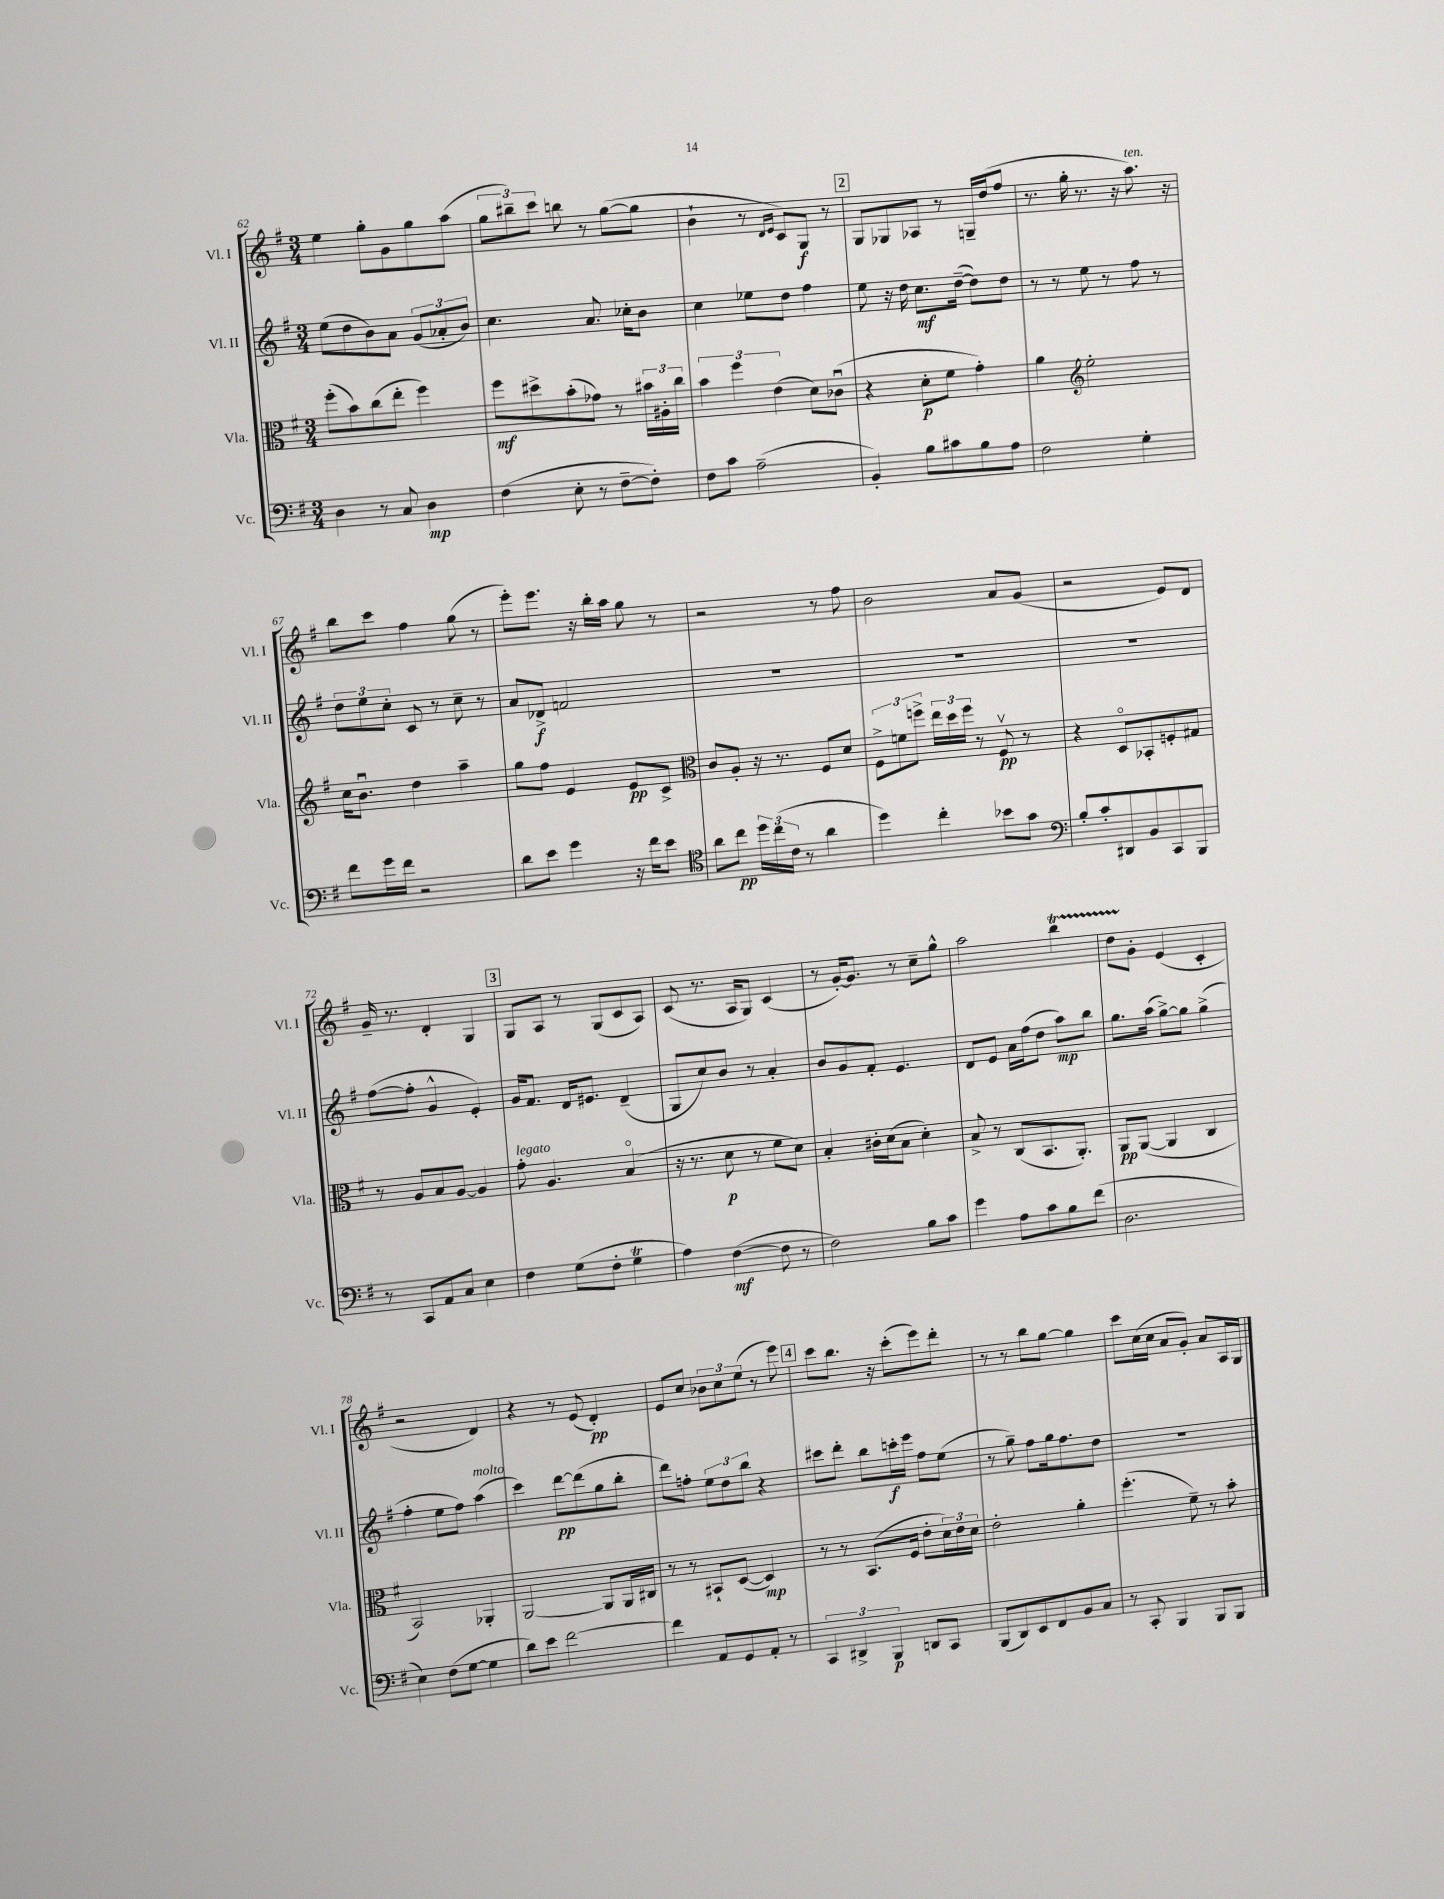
<<
\new StaffGroup <<
\new Staff = "s0" \with { instrumentName = "Vl. I" shortInstrumentName = "Vl. I" } {
    \clef treble \key g \major \numericTimeSignature \time 3/4
    e''4 g''8-. g'8 g''8 a''8( |
    \tuplet 3/2 { g''8 bis''8--) c'''8 } b''8 r8 g''8~( g''8 |
    b'4-! r8 \grace { d'16 e'16 } c'8) g8\f r8 |
    \mark \markup { \box "2" } g8 ges8 aes8 r8 g16-- d''16( fis''8 |
    r8. g''16-. r8. r16 a''8.^\markup { \italic "ten." }) r16 |
    b''8 c'''8 fis''4 g''8( r8 |
    e'''8-.) e'''8. r16 b''16-. a''16 g''8 r8 |
    r2 r8 fis''8 |
    b'2 a'8 g'8( |
    r2 e'8) d'8 |
    g'16-- r8. d'4-. g4 |
    \mark \markup { \box "3" } g8 a8 r8 g8( c'8 a8) |
    c'8( r8. a16 g8) c'4( |
    r8 g'16~-.) g'8. r8 c''8-- g''8-^ |
    a''2 b''4\startTrillSpan |
    d''8 g'8-.\stopTrillSpan e'4( c'4-. |
    r2 d'4) |
    r4 r8 e'8( d'4-.\pp) |
    e'8 c''8 \tuplet 3/2 { bes'8 c''8 e''8( } r8 e'''8) |
    \mark \markup { \box "4" } c'''8 b''8. r16 c'''8-.( e'''8) d'''8-. |
    r8 r8 b''8 g''8~ g''4 |
    c'''8 c''16( c''16 a'8 g'8-.) a'8 a16 g16 \bar "|." |
}
\new Staff = "s1" \with { instrumentName = "Vl. II" shortInstrumentName = "Vl. II" } {
    \clef treble \key g \major \numericTimeSignature \time 3/4
    e''8( d''8 b'8) a'8 \tuplet 3/2 { g'8( aes'8-. b'8) } |
    c''4. a'8. ces''16-. b'8 |
    c''4 ees''8 d''8 fis''4 |
    \mark \markup { \box "2" } e''8 r16 d''16 c''8.\mf d''16~--( d''8) d''8 |
    r8 r8 e''8 r8 fis''8 r8 |
    \tuplet 3/2 { d''8 e''8 c''8-. } c'8 r8 c''8-- r8 |
    a'8 des'8->\f f'2 |
    R2. |
    R2. |
    R2. |
    fis''8~( fis''8-. g'4-^ e'4-.) |
    \mark \markup { \box "3" } g'16 fis'8. d'16 eis'8. d'4--( |
    g8 c''8) b'8 r8 a'4-. |
    b'8 g'8 fis'8-. e'4. |
    d'8 e'8 a'16 fis''16( d''8 a''8\mp) b''8 |
    g''8. a''16( g''8~->) g''8 g''4->( |
    fis''4-. e''8 fis''8) a''4^\markup { \italic "molto" }( |
    c'''4) d'''8~\pp d'''8( g''8 b''8-. |
    d'''8) f''8-. \tuplet 3/2 { e''8 d''8 b''8 } r4 |
    \mark \markup { \box "4" } cis'''8 d'''8-. b''8 c'''16-.\f e'''16 fis''8 e''8( |
    r8 g''8--) fis''8 g''16 fis''8. d''8 |
    R2. \bar "|." |
}
\new Staff = "s2" \with { instrumentName = "Vla." shortInstrumentName = "Vla." } {
    \clef alto \key g \major \numericTimeSignature \time 3/4
    fis''8-.( b'8) c''8( e''8-. fis''4) |
    fis''8\mf dis''8-> b'8-.( ges'8) r8 \tuplet 3/2 { bis'16 ais16-. c''16 } |
    \tuplet 3/2 { b'4 fis''4 e'4( } d'8) ces'8\downbow( |
    \mark \markup { \box "2" } r4 d'8-.\p fis'8 g'4-.) |
    a'4 \clef treble e''2-. |
    c''16 b'8.\downbow d''4 a''4-- |
    g''8 fis''8 e'4 e'8\pp c'8-> |
    \clef alto c'8 a8-. r16 r8. fis8 d'8 |
    \tuplet 3/2 { fis8-> f'8 f''8-> } \tuplet 3/2 { e''16 d''16 f''16 } r8 fis8\upbow\pp r8 |
    r4 d8\flageolet bes,8-. f8-. gis8 |
    r8 a8 b8 a8~ a4 |
    \mark \markup { \box "3" } g'8-.^\markup { \italic "legato" } a4. b4\flageolet( |
    r16 r8. d'8\p r8 fis'8 d'8) |
    b4-. cis'16-. d'16( b8 d'4-.) |
    b8-> r8 c8( b,8. a,8.-.) |
    a,8\pp a,8~( a,4 c4 |
    b,2) aes,4-. |
    a,2~ a,8 a,16 cis16 |
    r8 r8 bis,8-! d8~( d4\mp) |
    \mark \markup { \box "4" } r8 r8 b,8.( fis16 e'8-. \tuplet 3/2 { d'16) e'16 d'16 } |
    e'2-. a'4-. |
    fis''4.-.( fis'8--) r8 b'8-. \bar "|." |
}
\new Staff = "s3" \with { instrumentName = "Vc." shortInstrumentName = "Vc." } {
    \clef bass \key g \major \numericTimeSignature \time 3/4
    d4 r8 c8 d4\mp |
    fis4( e8-. r8 fis8~-- fis8-.) |
    fis8 c'8 a2--( |
    \mark \markup { \box "2" } b,4-.) b8 cis'8 b8 a8 |
    fis2 g4-. |
    fis'8 g'16 fis'16 r2 |
    d'8 e'8 g'4 r16 fis'16 e'8 |
    \clef tenor a'8 c''8\pp \tuplet 3/2 { d''16 c''16( c'16 } r8 a'4 |
    d''4) c''4-. bes'8 g'8 |
    \clef bass b8-. c'8-. dis,8 b,8 c,8 b,,8 |
    r8 c,8 a,8 c8 e4 |
    \mark \markup { \box "3" } fis4 g8( fis8-. g4\trill |
    a4) fis4~\mf( fis8 r8 |
    fis2) b8 c'8 |
    g'4 a8 c'8 b8 fis'8( |
    d2. |
    e4) fis8( g8~ g4 |
    d'8) e'8 fis'2~ |
    fis'4 a,8 g,8 a,8-. r8 |
    \mark \markup { \box "4" } \tuplet 3/2 { c,4 dis,4-> b,,4\p } d,8 c,8 |
    b,,8( d,8) e,8 fis,8 b,8 c8 |
    r8 c,8-. b,,4 b,,8 b,,8 \bar "|." |
}
>>
>>
\layout { \context { \Score currentBarNumber = #62 } }
